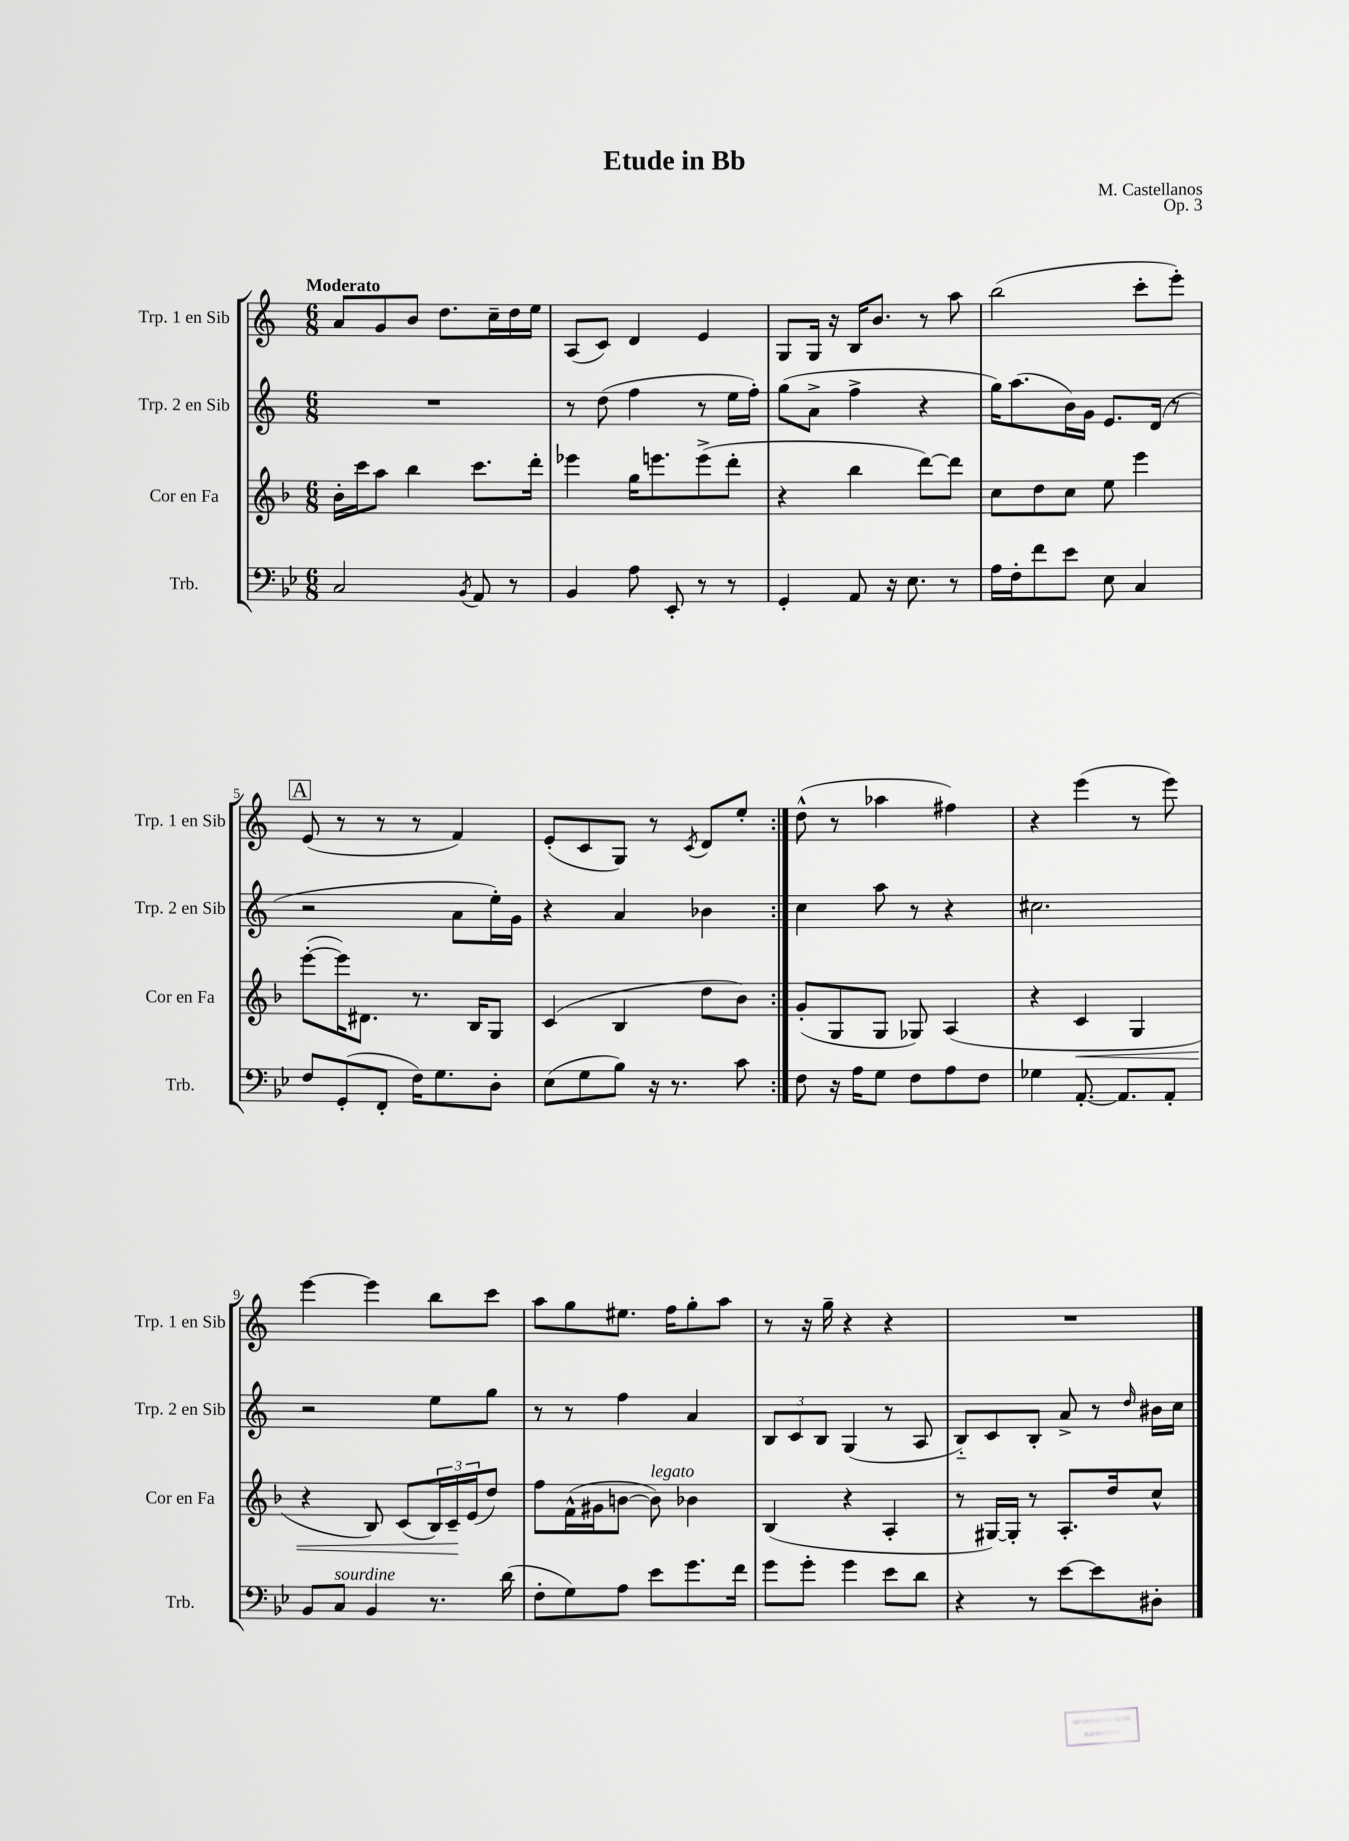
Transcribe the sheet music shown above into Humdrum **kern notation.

**kern	**kern	**kern	**kern
*staff4	*staff3	*staff2	*staff1
*clefF4	*clefG2	*clefG2	*clefG2
*k[b-e-]	*k[b-]	*k[]	*k[]
*M6/8	*M6/8	*M6/8	*M6/8
2C	16b-'	2.r	8a
.	16ccc	.	.
.	8aa	.	8g
.	4bb-	.	8b
.	.	.	8.dd
8qBB-	.	.	.
8AA	8.ccc	.	.
.	.	.	16cc~
8r	.	.	16dd
.	16ddd'	.	16ee
=	=	=	=
4BB-	4eee-	8r	(8A
.	.	(8dd	8c)
8A	16gg	4ff	4d
.	8.eee	.	.
8EE-'	.	.	.
8r	(8eee^	8r	4e
8r	8ddd'	16ee	.
.	.	16ff')	.
=	=	=	=
4GG'	4r	(8gg	8G
.	.	8a^	16G
.	.	.	16r
8AA	4bb-	4ff^	16B
.	.	.	8.b
16r	.	.	.
8.E-	.	.	.
.	[8ddd)	4r	8r
8r	8ddd]	.	8aa
=	=	=	=
16A	8cc	16gg)	(2bb
16F'	.	(8.aa	.
8f	8dd	.	.
8e-	8cc	16b)	.
.	.	16g	.
8E-	8ee	8.e	.
4C	4eee	.	8ccc'
.	.	(16d	.
.	.	8r	8eee')
=	=	=	=
8F	([8eee'	2r	(8e
(8GG'	16eee])	.	8r
.	8.d#	.	.
8FF'	.	.	8r
16F)	8.r	.	8r
8.G	.	.	.
.	.	8a	4f)
.	16B-	.	.
8D'	8G	16ee')	.
.	.	16g	.
=	=	=	=
(8E-	(4c	4r	(8e'
8G	.	.	8c
8B-)	4B-	4a	8G)
16r	.	.	8r
8.r	.	.	.
.	.	.	8qc
.	8dd	4b-	8d
8c	8b-)	.	8ee'
=:|!	=:|!	=:|!	=:|!
8F	(8g'	4cc	(8dd^^
16r	8G	.	8r
16A	.	.	.
8G	8G	8aa	4aa-
8F	8G-)	8r	.
8A	(4A	4r	4ff#)
8F	.	.	.
=	=	=	=
4G-	4r	2.cc#	4r
[8.AA'	4c	.	(4eee
8.AA]	.	.	.
.	4G	.	8r
8AA'	.	.	8eee)
=	=	=	=
8BB-	4r	2r	[4eee
8C	.	.	.
4BB-	8B-)	.	4eee]
.	(8c	.	.
8.r	24B-)	8ee	8bb
.	24c~	.	.
.	(24e	.	.
.	8dd)	8gg	8ccc
(16d	.	.	.
=	=	=	=
8F'	8ff	8r	8aa
8G)	(16f^^	8r	8gg
.	16g#	.	.
8A	[8b	4ff	8.ee#
8e-	8b])	.	.
.	.	.	16ff
8.g	4b-	4a	8gg'
.	.	.	8aa
16f	.	.	.
=	=	=	=
8g	(4B-	12B	8r
.	.	12c	.
8g'	.	.	16r
.	.	12B	.
.	.	.	16gg~
4g	4r	(4G	4r
8e-	4A'	8r	4r
8d	.	8A	.
=	=	=	=
4r	8r	8B'~)	2.r
.	[16G#)	8c	.
.	16G#']	.	.
8r	8r	8B'	.
[8e-	8.A'	8a^	.
8e-]	.	8r	.
.	16dd	.	.
.	.	16qqdd	.
8D#'	8cc^^	16b#	.
.	.	16cc	.
==	==	==	==
*-	*-	*-	*-
